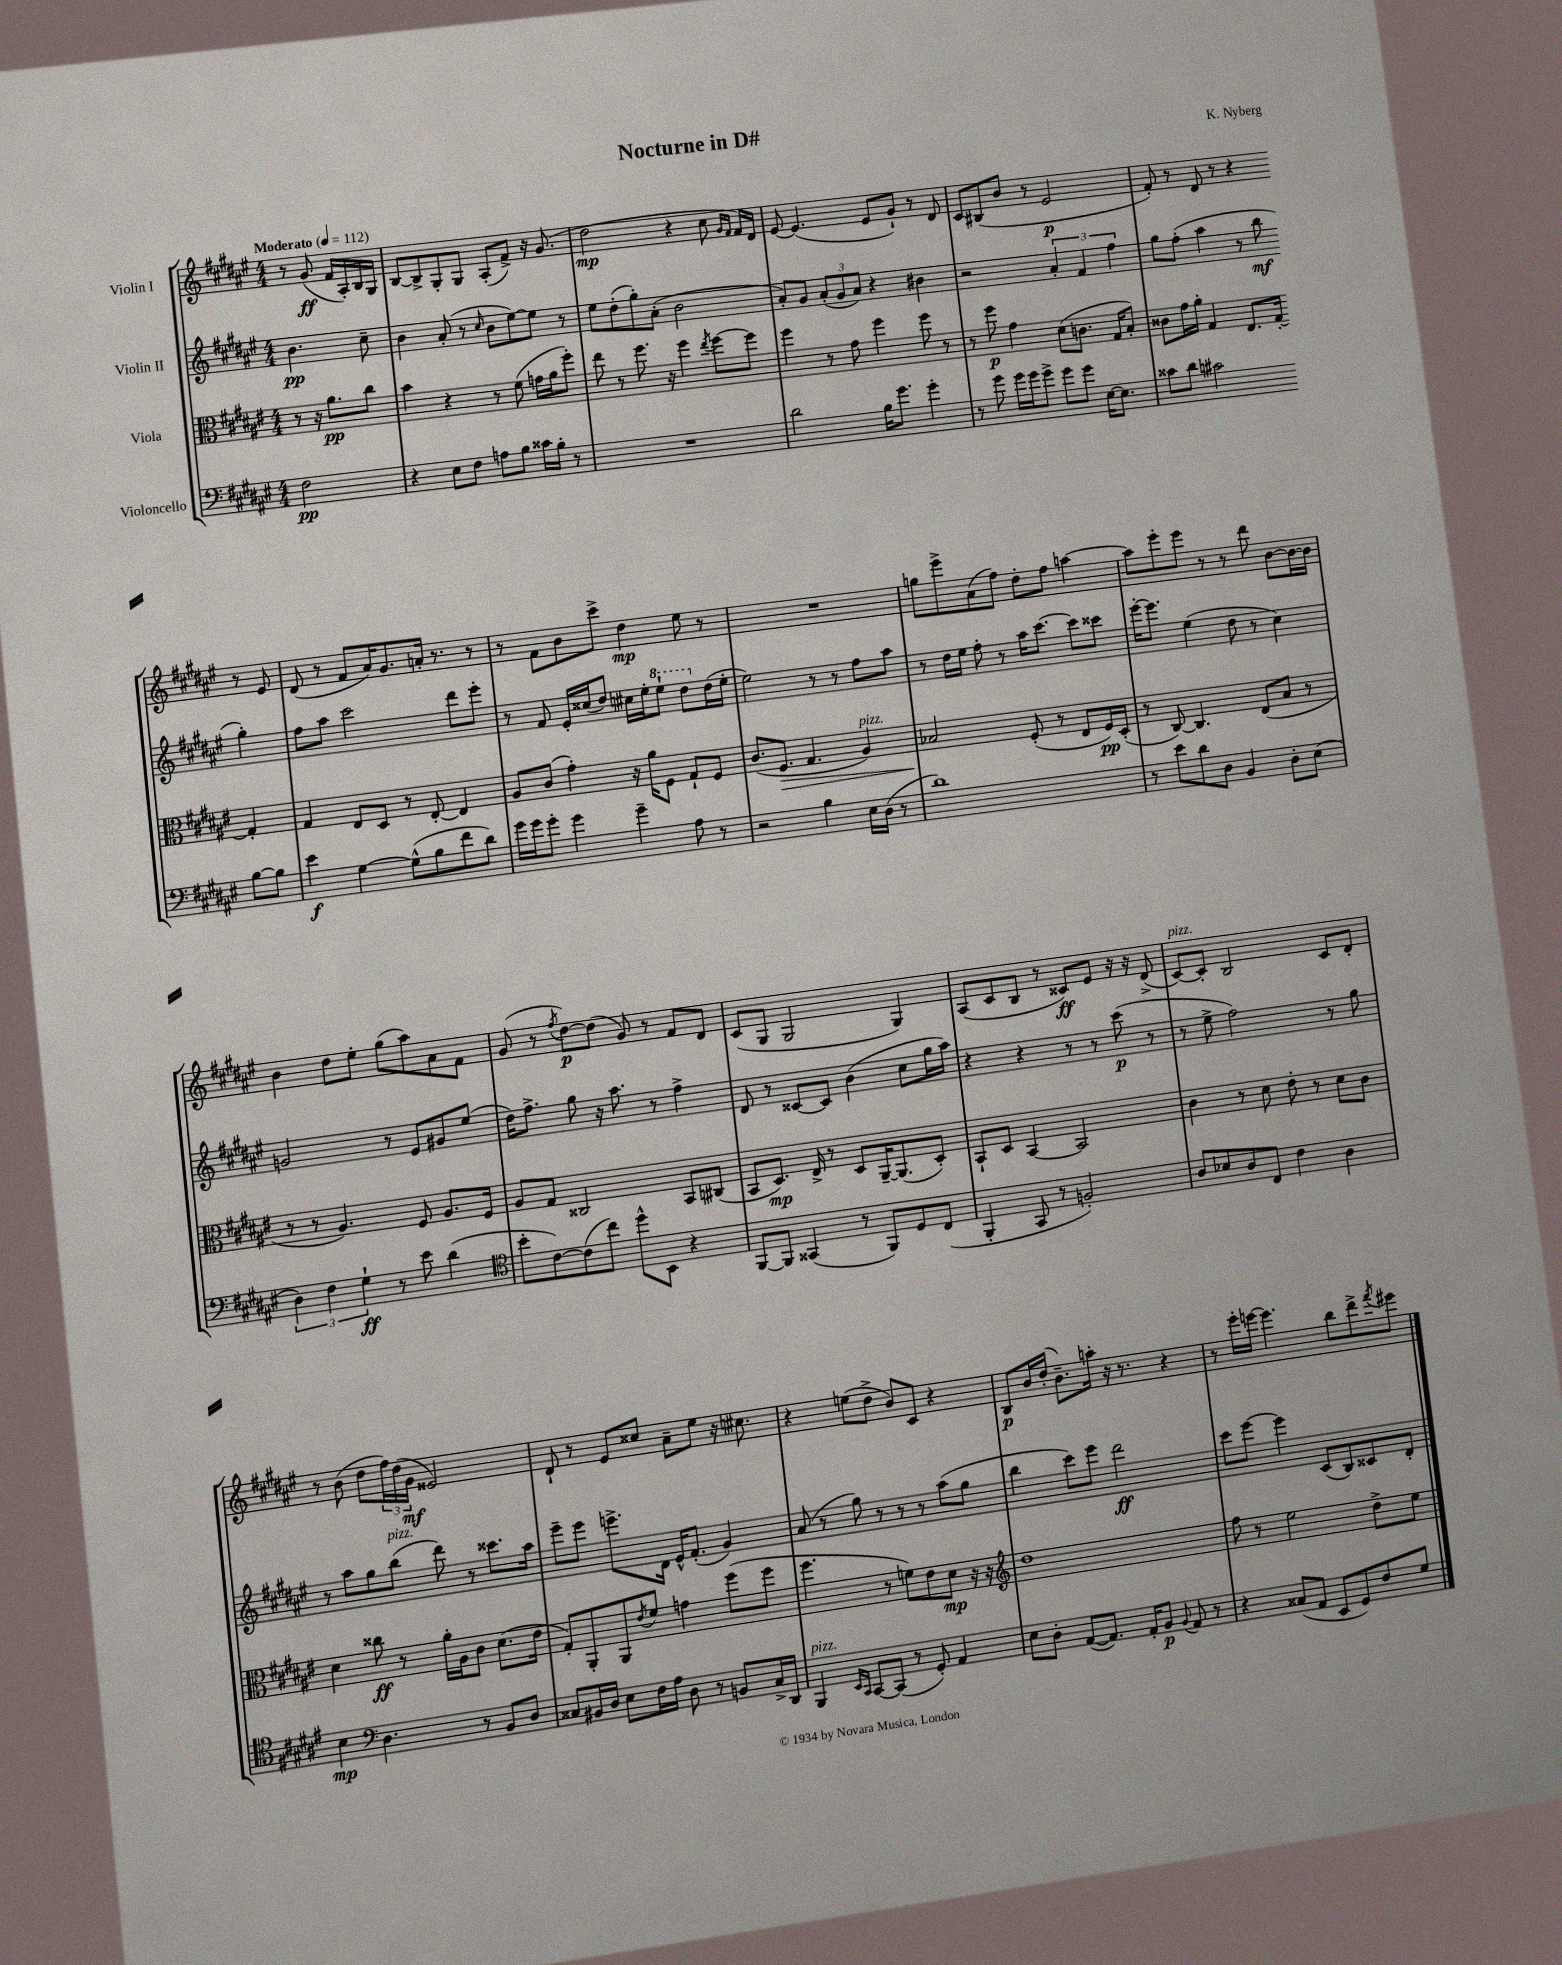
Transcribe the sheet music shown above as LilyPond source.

\header { title = "Nocturne in D#" composer = "K. Nyberg" }
<<
\new StaffGroup <<
\new Staff = "s0" \with { instrumentName = "Violin I" } {
    \clef treble \key fis \major \numericTimeSignature \time 4/4 \partial 2 \tempo "Moderato" 4 = 112
    r8 gis'8\ff( fis'16 ais16-.) b16 gis16 |
    b8~ b8-> gis8-. gis8 ais8-.( fis'8->) r16 gis'8.( |
    dis''2\mp r4 cis''8 \grace { gis'16 fis'16 } fis'16) dis'16 |
    eis'8~ eis'4.( eis'8 gis'8-!) r8 dis'8 |
    cis'8 bis8( b'8 r8 eis'2\p |
    fis'8-.) r8 dis'8 r8 r4 r8 eis'8 |
    dis'8( r8 fis'8 ais'16) gis'8. a'16-. r8. r8 |
    r8 fis'8 b'8 cis'''8-> dis''4\mp eis''8 r8 |
    R1 |
    g''8 eis'''8-> ais'8( fis''8) dis''8-. fis''8 a''4~ |
    a''8 eis'''8-. eis'''8 r8 r8 dis'''8 b'8~ b'16~ b'16 |
    b'4 dis''8 eis''8-. gis''8( ais''8) ais'8 fis'8 |
    gis'8( r8 \acciaccatura { fis''8 } dis''8~\p) dis''8( gis'8) r8 fis'8 dis'8 |
    cis'8( gis8 gis2 gis4) |
    ais8( cis'8 b8 r8 cisis'8\ff) eis'8 r16 r16 dis'8->( |
    cis'8~^\markup { \italic "pizz." }) cis'8-. b2 cis'8 dis'8-. |
    r8 b'8( dis''8 \tuplet 3/2 { fis''16) dis''16( gis'16\mf } eisis'2) |
    dis'8-! r8 eis'8 cisis''8 ais'8-- eis''8 r16 cis''8. |
    r4 e''8( dis''8-> b'8) cis'8 r4 |
    b8\p b'16 dis''16-.( b'8.--) a''16-. r16 r8. r4 |
    r8 eis'''16-. e'''16~ e'''4. b''8 dis'''8-> \acciaccatura { fis'''8 } eis'''8 \bar "|." |
}
\new Staff = "s1" \with { instrumentName = "Violin II" } {
    \clef treble \key fis \major \numericTimeSignature \time 4/4 \partial 2
    b'4.\pp cis''8-- |
    b'4 ais'8-.( r8 \grace { cis''16 } b'8 eis''8~) eis''8 r8 |
    eis''8 dis''8-.( gis''8-.) ais'8-.( b'2 |
    ais'8-.) gis'8 \tuplet 3/2 { ais'8-.( gis'8 ais'8) } r4 bis'4 |
    r2 \tuplet 3/2 { ais'4-. fis'4 fis''4 } |
    gis''8 fis''8-.( ais''4 r8 b''8\mf gis''4-.) |
    fis''8 ais''8 cis'''2 dis'''8 eis'''8-. |
    r8 fis'8 eis'16-. cisis''16( dis''8) cis''16 eis''16-. \ottava #1 eis'''8-! dis'''8 \ottava #0 dis''16( eis''16-. |
    eis''2) r8 r8 fis''8 ais''8 |
    r8 dis''16 eis''16 fis''8-. r8 ais''16 cis'''8.~ cis'''8 cisis'''8 |
    eis'''16~-. eis'''8. eis''4( dis''8 r8 cis''4) |
    g'2 r8 eis'8 gis'8 eis''8( |
    dis''16) fis''8.-> gis''8 r16 ais''8. r8 fis''4-> |
    dis'8 r8 cisis'8~ cisis'8 b'4( cis''8 gis''16 ais''16) |
    r4 r4 r8 r8 cis'''8\p( r8 |
    r8 eis''8-> fis''2) r8 gis''8 |
    r8 ais''8 gis''8 b''8^\markup { \italic "pizz." }( dis'''8) r8 cisis'''8. ais''16 |
    eis'''8-- eis'''8 e'''8.-> dis'16 eis'16-^ fis'8.-.( gis'4) |
    ais'8( r8 gis''8) r8 r8 r8 ais''8( gis''8 |
    b''4 cis'''8) eis'''8 dis'''2\ff |
    cis'''8 eis'''8~ eis'''4 cis'8( b8) cisis'8 dis'8-. \bar "|." |
}
\new Staff = "s2" \with { instrumentName = "Viola" } {
    \clef alto \key fis \major \numericTimeSignature \time 4/4 \partial 2
    r8 r16 ais'8.\pp cis''8 |
    b'4 r4 r8 fis'8( g'16 ais'16 fis''8-.) |
    eis''8 r8 fis''8. r16 fis''4 \acciaccatura { eis''8 } fis''8~ fis''8 |
    fis''4 r8 gis'8 fis''4 fis''8 r8 |
    r8 fis''8\p gis'4 dis'8( c'8. gis16 b8-.) |
    cisis'8 gis'16 ais'16-. gis4 eis8. gis16~-. gis4-. |
    gis4 eis8 dis8 r8 eis8~-. eis4 |
    ais8 cis'8( gis'4-.) r16 ais'16 fis8 gis8-! fis8 |
    cis'8.( fis8.\> gis4. ais4^\markup { \italic "pizz." }) |
    bes2\! fis8-.( r8 eis8 fis16\pp) dis16-.( |
    r8 cis8~) cis4. eis8( b8 r8 |
    r8 r8 ais4.) fis8 ais8. fis16 |
    ais8 gis8 cisis2 b,8 cis8( |
    b,8 dis8.\mp) eis16-> r8 dis8 ais,16~-- ais,8.( dis8-.) |
    b,8-! dis8 b,4~ b,2 |
    cis'4 r8 dis'8 eis'8-. r8 dis'8 cis'8 |
    dis'4 cisis''8\ff r8 ais'16-. ais16 cis'8 dis'8.( eis'16 |
    gis8-.) ais,8-. ais,8 \acciaccatura { eis'8 } fis'8 g'4 fis''8( fis''8 |
    fis''4. r8 f'8) eis'8 dis'8\mp r16 r16 |
    \clef treble dis''1 |
    fis''8 r8 eis''2 dis''8-> eis''8 \bar "|." |
}
\new Staff = "s3" \with { instrumentName = "Violoncello" } {
    \clef bass \key fis \major \numericTimeSignature \time 4/4 \partial 2
    fis2\pp |
    r4 eis8 fis8 a8 b8 cisis'16 b16-. r8 |
    R1 |
    dis'2 b16 gis'8. gis'4-. |
    r8 gis'8 gis'16 gis'16 gis'8-> gis'8 gis'8 eis16~ eis8. |
    cisis'8 dis'8 cis'2 b8~ b8 |
    eis'4\f gis4~ gis8-^( b8 fis'8 dis'8) |
    gis'16 gis'16 gis'8-. gis'4 gis'4-- ais8 r8 |
    r2 b4 eis16 dis16( r8 |
    dis'1) |
    r8 eis'8 dis'8 dis8 b,4 dis8-. eis8( |
    \tuplet 3/2 { dis4) fis4 gis4-!\ff } r8 eis'8 dis'4( |
    \clef tenor b'8-. cis'8~) cis'8( cis''8) dis''8-^ b,8 r4 |
    fis,8~ fis,8 gisis,4( r8 fis,8) dis8 cis8( |
    fis,4-. gis,8 r8 f2-.) |
    ais8 bes8 ais8 cis8 cis'4 ais4 |
    b4\mp \clef bass dis4. r8 b,8 dis8 |
    cisis8 bis,16 dis16 eis8 fis16 ais16 dis8 r8 b,8 cisis16-> dis,16 |
    b,,4^\markup { \italic "pizz." } \grace { eis,16 cis,16 } cis,8~ cis,8( r8 gis,8-.) ais,4 |
    eis8 dis8-. ais,8~( ais,8.) ais,16-. b,8\p \appoggiatura { b,8 } ais,8 r8 |
    r4 cisis8( ais,8 eis,8 gis,8) fis8 gis8 \bar "|." |
}
>>
>>
\layout { \context { \Score \remove "Bar_number_engraver" } }
